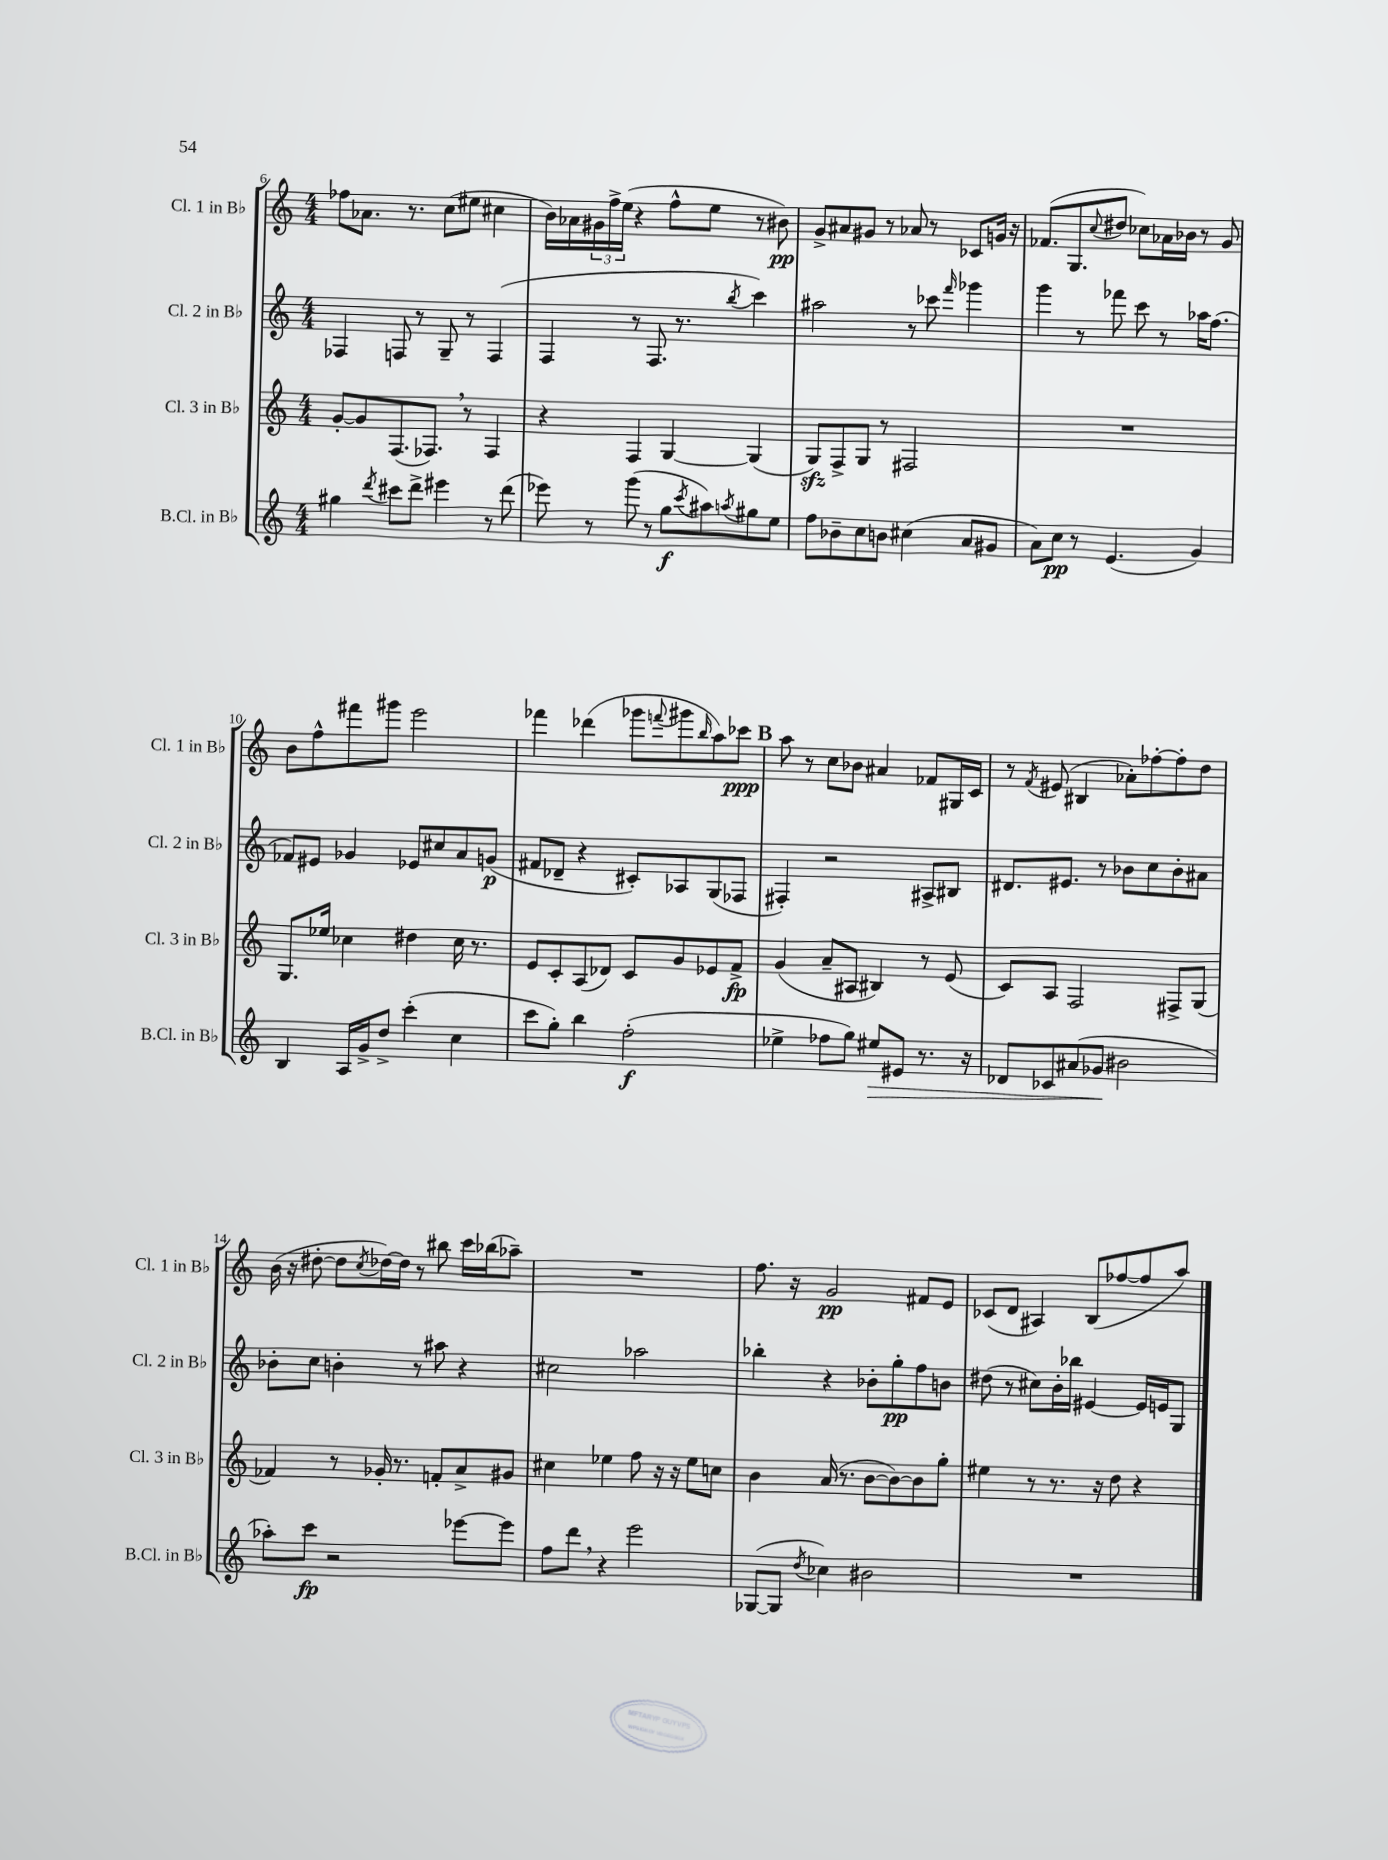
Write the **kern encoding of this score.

**kern	**kern	**kern	**kern
*staff4	*staff3	*staff2	*staff1
*clefG2	*clefG2	*clefG2	*clefG2
*k[]	*k[]	*k[]	*k[]
*M4/4	*M4/4	*M4/4	*M4/4
4gg#	[8g'	4F-	8ff-
.	8g]	.	8.a-
8qddd	.	.	.
8ccc#	(8.F	8F	.
.	.	.	8.r
8ddd^	.	8r	.
.	8.F-)	.	.
4eee#	.	8G~	(8cc
.	8r	8r	8ee#
8r	4F-	(4F	4cc#
(8ddd	.	.	.
=	=	=	=
8eee-)	4r	4F	16b)
.	.	.	16a-
8r	.	.	24g#
.	.	.	24ff^
.	.	.	(24ee
(8ggg	4F	8r	4r
8r	.	8.F	.
8gg	[4G	.	8ff^^
.	.	8.r	.
8qccc	.	.	.
8aa#)	.	.	8ee
8qaa	.	8qbb	.
8gg#	(4G]	4ccc)	8r
8ee	.	.	8b#)
=	=	=	=
8ff	8G)	2aa#	8g^
8b-~	8F^	.	8a#
8cc	8G	.	8g#
8b	8r	.	8r
(4cc#	2F#	8r	8a-
.	.	8ccc-	8r
.	.	16qqfff	.
8a	.	4ggg-	8c-
8g#	.	.	16g
.	.	.	16r
=	=	=	=
8a)	1r	4ggg	(8.f-
8cc	.	.	.
.	.	.	8.G
8r	.	8r	.
.	.	.	8qqcc
(4.e	.	8fff-	8dd#
.	.	8ccc	8cc-)
.	.	8r	16a-
.	.	.	16b-
4g)	.	16aa-	8r
.	.	(8.ff	.
.	.	.	8g
=	=	=	=
4B	8.G	8f-)	8b
.	.	8e#	8ff^^
.	16ee-	.	.
16A	4cc-	4g-	8fff#
16g^	.	.	.
8dd^	.	.	8ggg#
(4ccc'	4dd#	8e-	2eee
.	.	8cc#	.
4cc	16cc-	8a	.
.	8.r	.	.
.	.	(8g	.
=	=	=	=
8ccc	8e	8f#	4fff-
8gg')	8c'	8d-~	.
4bb	(8A	4r	(4ddd-
.	8d-)	.	.
(2ff'	8c	8c#')	8ggg-
.	.	.	8qqfff
.	8g	8A-	8ggg#
.	.	.	16qqbb
.	8e-	(8G	8aa)
.	8f^	8F-	8ccc-
=	=	=	=
4ee-^	(4g	4F#')	8aa
.	.	.	8r
8ff-	8a~	2r	8cc
8gg)	8A#	.	8b-
8ee#	4B#)	.	4a#
8e#	.	.	.
8.r	8r	8A#^	8f-
.	(8e	8B#	16G#
16r	.	.	16c
=	=	=	=
8d-	8c)	8.d#	8r
.	.	.	8qf
8c-	8A	.	(8e#
.	.	8.e#	.
(8a#	2F	.	4B#
8g-	.	8r	.
2b#	.	8b-	8a-')
.	.	8cc	[8ff-'
.	8F#^	8b-'	8ff-']
.	(8G	8a#	8dd
=	=	=	=
8aa-')	4f-)	8b-'	(16b
.	.	.	16r
8ccc	.	8cc	[8dd#'
2r	8r	4b'	8dd#]
.	.	.	8qcc
.	16g-'	.	[16dd-)
.	8.r	.	16dd-]
.	.	8r	8r
.	8f'	8aa#	8bb#
[8eee-	8a^	4r	16ccc
.	.	.	(16bb-
8eee-]	8g#	.	8aa-~)
=	=	=	=
8ff	4cc#	2cc#	1r
8ddd	.	.	.
4r	4ee-	.	.
2eee	8ff	2aa-	.
.	16r	.	.
.	16r	.	.
.	8ee-	.	.
.	8cc	.	.
=	=	=	=
([8G-	4b	4bb-'	8.ff
8G-]	.	.	.
.	.	.	16r
8qdd	.	.	.
4cc-)	(16a	4r	2g
.	8.r	.	.
2b#	[8b	8b-'	.
.	8b_)	8gg'	.
.	8b]	8ff	8f#
.	8gg'	8b	8e
=	=	=	=
1r	4ee#	(8dd#	(8c-
.	.	8r	8d
.	8r	8cc#)	4A#)
.	8.r	16b'	.
.	.	16bb-	.
.	.	[4e#	(8B
.	16r	.	.
.	8dd	.	[8ff-
.	4r	16e#]	8ff-]
.	.	16e	.
.	.	8G	8aa)
==	==	==	==
*-	*-	*-	*-
